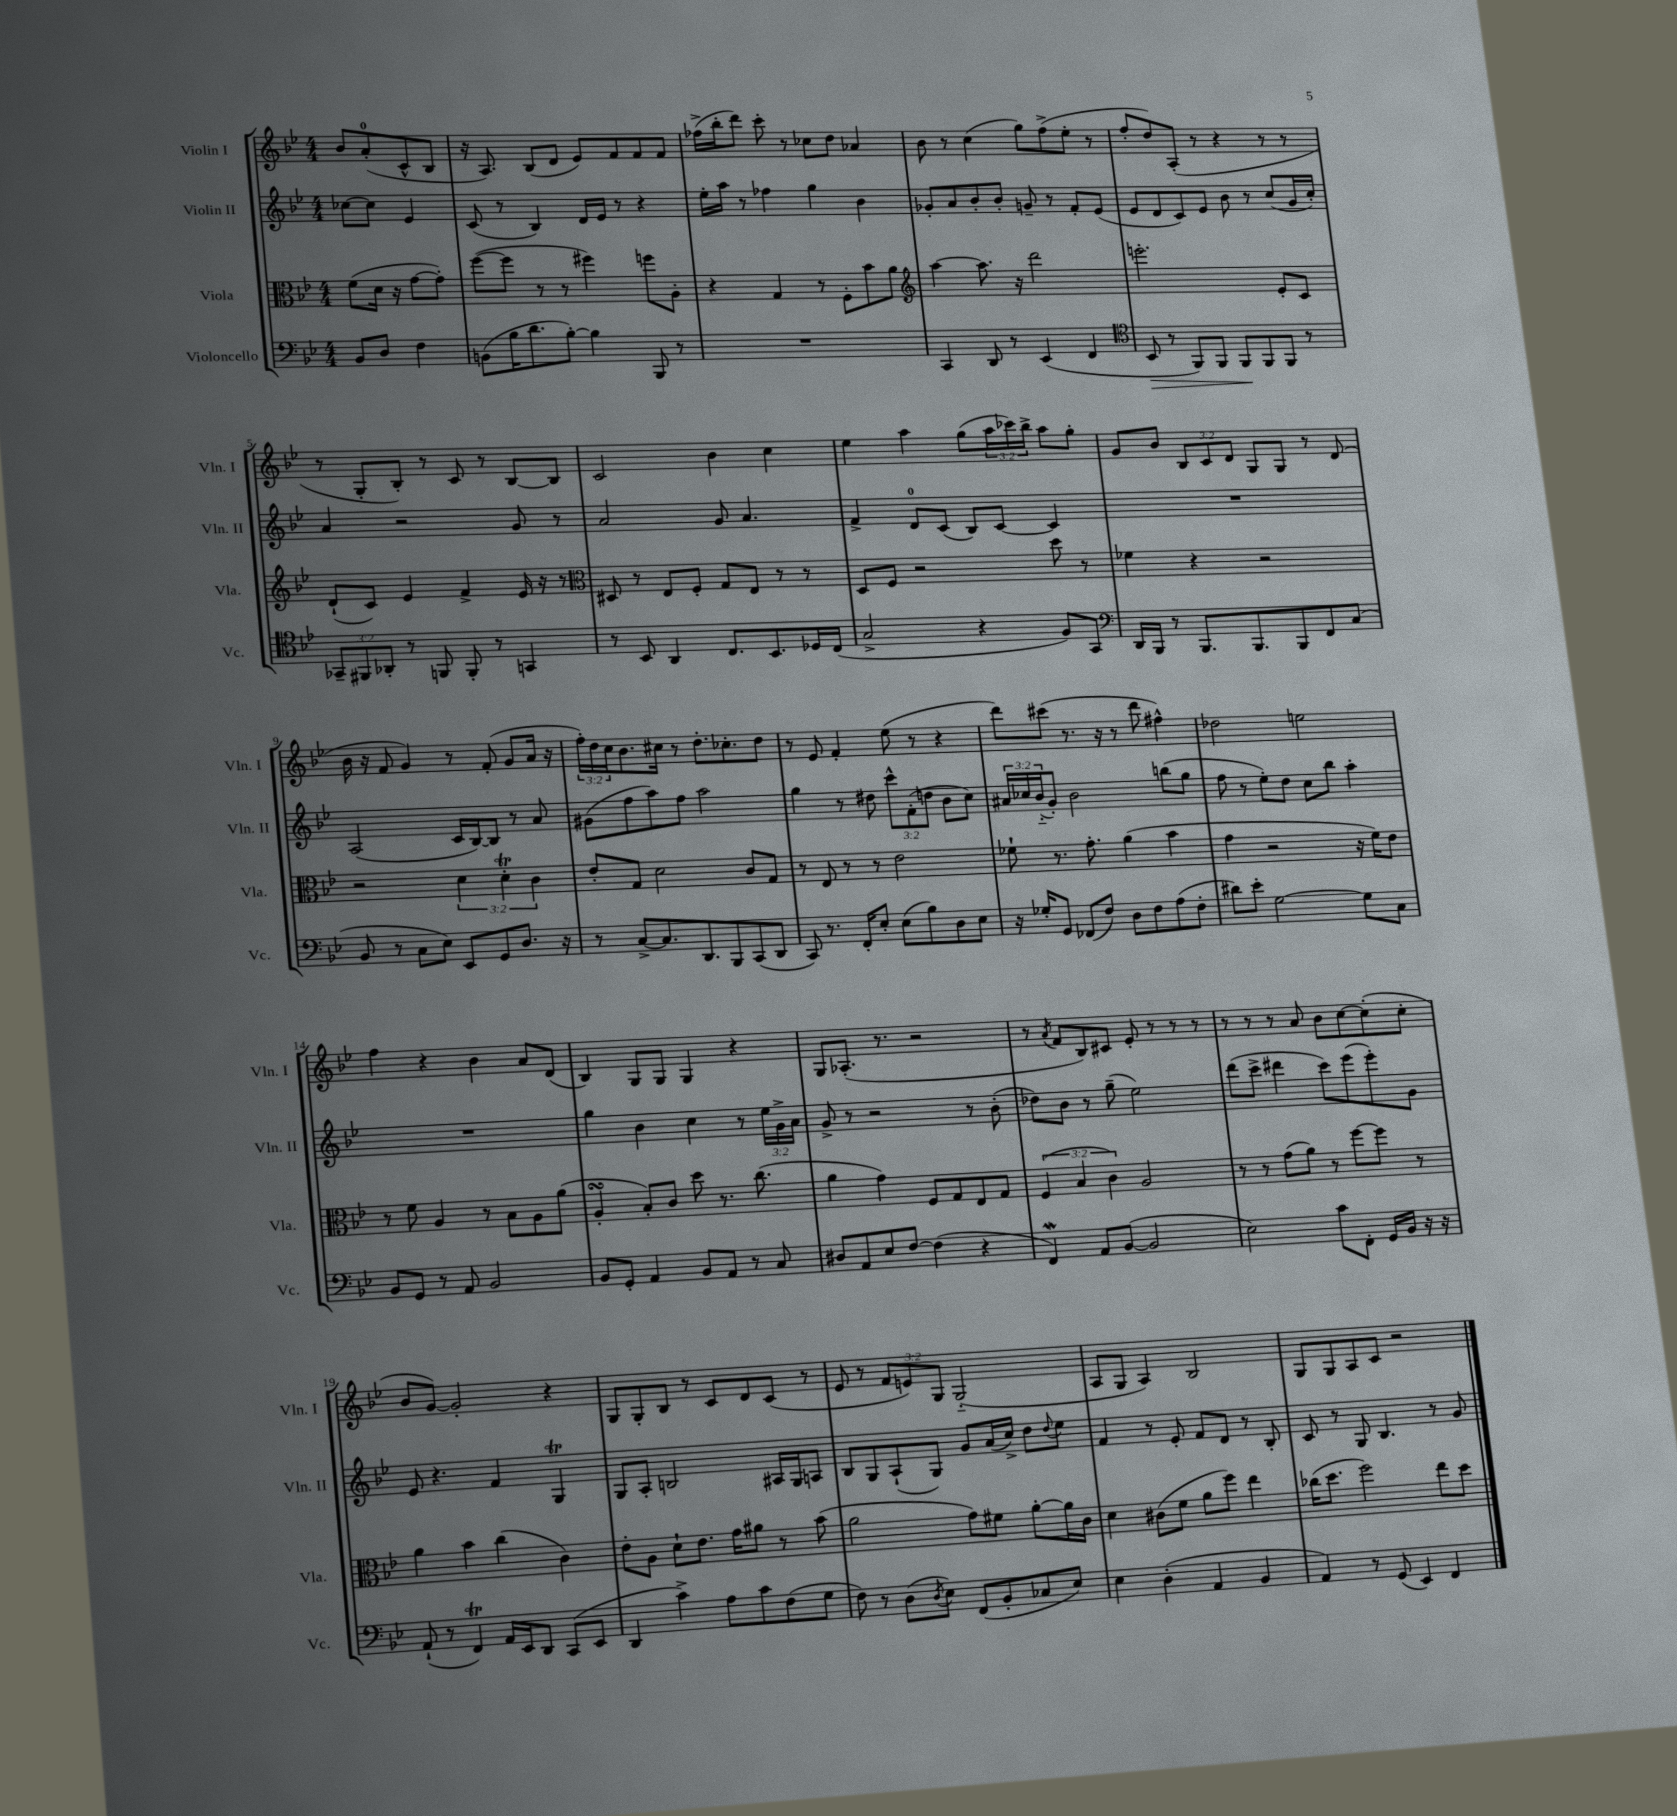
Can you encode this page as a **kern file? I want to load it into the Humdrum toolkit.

**kern	**kern	**kern	**kern
*staff4	*staff3	*staff2	*staff1
*clefF4	*clefC3	*clefG2	*clefG2
*k[b-e-]	*k[b-e-]	*k[b-e-]	*k[b-e-]
*M4/4	*M4/4	*M4/4	*M4/4
8BB-	(8f	[8cc-	8b-
8D	16d	8cc-]	(8a'
.	16r	.	.
4F	[8g	4e-	8c^^
.	8g'])	.	8B-
=	=	=	=
(8BB	([8ff	(8c	16r
.	.	.	8.A)
16B-	8ff]	8r	.
8.d	.	.	.
.	8r	4B-)	(8B-
[8B-')	8r	.	8d
4B-]	4ff#)	16d	8e-)
.	.	16e-	.
.	.	8r	8f
8BBB-	8ff	4r	8f
8r	8A'	.	8f
=	=	=	=
1r	4r	16ee-'	(16ff-^
.	.	16aa	16bb-'
.	.	8r	8ddd)
.	4G	4ff-	8ccc'
.	.	.	8r
.	8r	4gg	8cc-
.	8F'	.	8dd
.	8b-	4b-	4a-
.	8a	.	.
=	=	=	=
*	*clefG2	*	*
4CC	[4aa	8g-'	8b-
.	.	8a	8r
8DD	8.aa]	8b-'	(4cc
8r	.	8b-'	.
.	16r	.	.
(4EE-	2ddd	8g~	8gg)
.	.	8r	(8ff^
4FF	.	8f'	8ee-'
.	.	(8e-	8r
=	=	=	=
*clefC4	*	*	*
8BB-	2.eee'	8e-	8ff'
8r	.	8d	8dd)
8FF)	.	8c)	(8A'
8FF	.	8e-	8r
8FF	.	8b-	4r
8FF	.	8r	.
8FF	8e-'	(8cc	8r
8r	8c	16g	8r
.	.	16cc')	.
=	=	=	=
12GG-~	(8d`	4a	8r
12FF#	.	.	.
.	8c)	.	8G'
12AA-'	.	.	.
8r	4e-	2r	8B-')
8FF	.	.	8r
8FF'	4f^	.	8c
8r	.	.	8r
4GG	16e-	8g	[8B-
.	16r	.	.
.	8r	8r	8B-]
=	=	=	=
*	*clefC3	*	*
8r	8D#	2a	2c
8BB-	8r	.	.
4AA	8E-	.	.
.	8F'	.	.
8.C	8G	8g	4b-
.	8E-	4.a	.
8.BB-	.	.	.
.	8r	.	4cc
16D-	8r	.	.
(16C	.	.	.
=	=	=	=
2G^	8D	4f^	4ee-
.	8F	.	.
.	2r	8d	4aa
.	.	(8c	.
4r	.	8B-)	(8gg
.	.	[8c	24aa
.	.	.	24ccc-)
.	.	.	24bb-^
8F)	8dd	4c]	8aa
8GG	8r	.	8gg'
=	=	=	=
*clefF4	*	*	*
16DD	4f-	1r	8g
16BBB-	.	.	.
8r	.	.	8b-
8.BBB-	4r	.	12B-
.	.	.	12c
.	.	.	12d
8.BBB-	.	.	.
.	2r	.	8G
8BBB-	.	.	8G
8FF	.	.	8r
(8C	.	.	(8d
=	=	=	=
8BB-	2r	(2A	16b-
.	.	.	16r
8r	.	.	8f
8C	.	.	4g)
8E-)	.	.	.
8EE-	6d	16c	8r
.	.	[16B-)	.
8GG	.	8B-]	(8f'
.	6d'	.	.
8.D	.	8r	8g
.	6c	.	.
.	.	8a	16a
16r	.	.	16r
=	=	=	=
8r	8e-'	(8g#	24ff')
.	.	.	24dd
.	.	.	24cc
[8C^	8G	8ff	8.b-
8.C]	2d	8aa)	.
.	.	.	16cc#
.	.	8ff	8r
8.DD	.	.	.
.	.	2aa	8.dd'
8BBB-	.	.	.
.	.	.	8.cc-'
(8CC	8c	.	.
8DD	8G	.	8dd
=	=	=	=
8CC)	8r	4gg	8r
8.r	8E-	.	8e-
.	8r	8r	4f'
16FF'	.	.	.
8E-'	8r	8dd#	.
(8E-	2e-	12ccc^^	(8ee-
.	.	(12f'	.
8B-)	.	.	8r
.	.	12dd	.
8D	.	8b-	4r
8E-	.	8cc)	.
=	=	=	=
16r	8f-`	24a#	8ddd)
.	.	24cc-	.
16G-'	.	.	.
.	.	(24b-'~	.
8GG	8.r	8g')	(8ccc#
(8FF-	.	2b-	8.r
.	8.g'	.	.
8F)	.	.	.
.	.	.	16r
8D	(4a	.	8r
8F	.	.	8ddd
(8A	4b-	(8bb	4ff#^^)
8F'	.	8gg	.
=	=	=	=
8d#)	4g	8ff	2dd-
8e-'	.	8r	.
[2G	2r	8ee-')	.
.	.	8dd	.
.	.	8cc	2ee
.	.	8bb-	.
8G]	16r	4aa'	.
.	16f)	.	.
8C	8e-	.	.
=	=	=	=
8BB-	8r	1r	4ff
8GG	8f	.	.
8r	4A	.	4r
8AA	.	.	.
2BB-	8r	.	4b-
.	8B-	.	.
.	8A	.	8a
.	(8a	.	(8d
=	=	=	=
8BB-	4A'	4gg	4B-)
8GG'	.	.	.
4AA	8B-')	4b-	8G
.	8c	.	8G
8BB-	8dd	4cc	4G
8AA	8.r	.	.
8r	.	8r	4r
.	(8.cc	.	.
8C	.	24ee-	.
.	.	24g^	.
.	.	24a	.
=	=	=	=
8D#	4a	8g^	8G
8AA	.	8r	(8.A-'
8E-	4g)	2r	.
.	.	.	8.r
[8F	.	.	.
(4F]	8F	.	2r
.	8G	.	.
4r	8E-	8r	.
.	8G	(8b-'	.
=	=	=	=
4FF)	(6F	8dd-)	8r
.	.	.	8qa
.	.	8b-	8f
.	6B-	.	.
8AA	.	8r	8B-)
.	6c)	.	.
([8BB-	.	(8gg~	8c#
2BB-]	2A	2ee-)	8e-'
.	.	.	8r
.	.	.	8r
.	.	.	8r
=	=	=	=
2E-)	8r	(8ddd	8r
.	8r	8ccc^	8r
.	(8g	4ddd#	8r
.	8a)	.	8a
8c	8r	8ccc)	8b-
8FF'	[8ff	(8eee-	[8cc
16GG	8ff]	8eee-')	(8cc']
16BB-	.	.	.
16r	8r	8g	8cc'
16r	.	.	.
=	=	=	=
(8AA`	4a	8e-	8b-
8r	.	4.r	[8g)
4FF)	4b-	.	2g']
16AA	(4cc	4f	.
16EE-	.	.	.
8DD	.	.	.
(8CC	4c)	4G	4r
8EE-	.	.	.
=	=	=	=
4DD	8e-'	8G	8G
.	8A	8A'	8G'
4c^)	8d`	2B	8B-
.	8.e-	.	8r
8A	.	.	8c
.	16g	.	.
8c	8a#	.	8d
(8F	8r	16A#	(8c
.	.	16G	.
8G	(8b-	8A	8r
=	=	=	=
8F)	2a	8B-	8e-
8r	.	8G	8r
(8D	.	(8A`	12f
.	.	.	12e)
8qD	.	.	.
8E-)	.	8G)	.
.	.	.	12G
(8FF	8g)	8g	(2G'~
8BB-'	8f#	(16a	.
.	.	16cc^)	.
8C-	[8a'	8dd	.
.	.	8qqdd	.
8E-)	16a]	8ee-	.
.	16c	.	.
=	=	=	=
4E-	4d	4f	8A
.	.	.	8G
(4D'	(8c#	8r	4A)
.	8f	8e-'	.
4AA	8a	8f	2B-
.	8ff)	8d	.
4BB-	4ee-	8r	.
.	.	8B-'	.
=	=	=	=
4AA)	(16cc-	8c	8G
.	8.dd	.	.
.	.	8r	8G
8r	2ff)	8G	8A
(8GG	.	4.B-	8c
4EE-)	.	.	2r
4FF	8ee-	8r	.
.	8dd	8g	.
==	==	==	==
*-	*-	*-	*-
